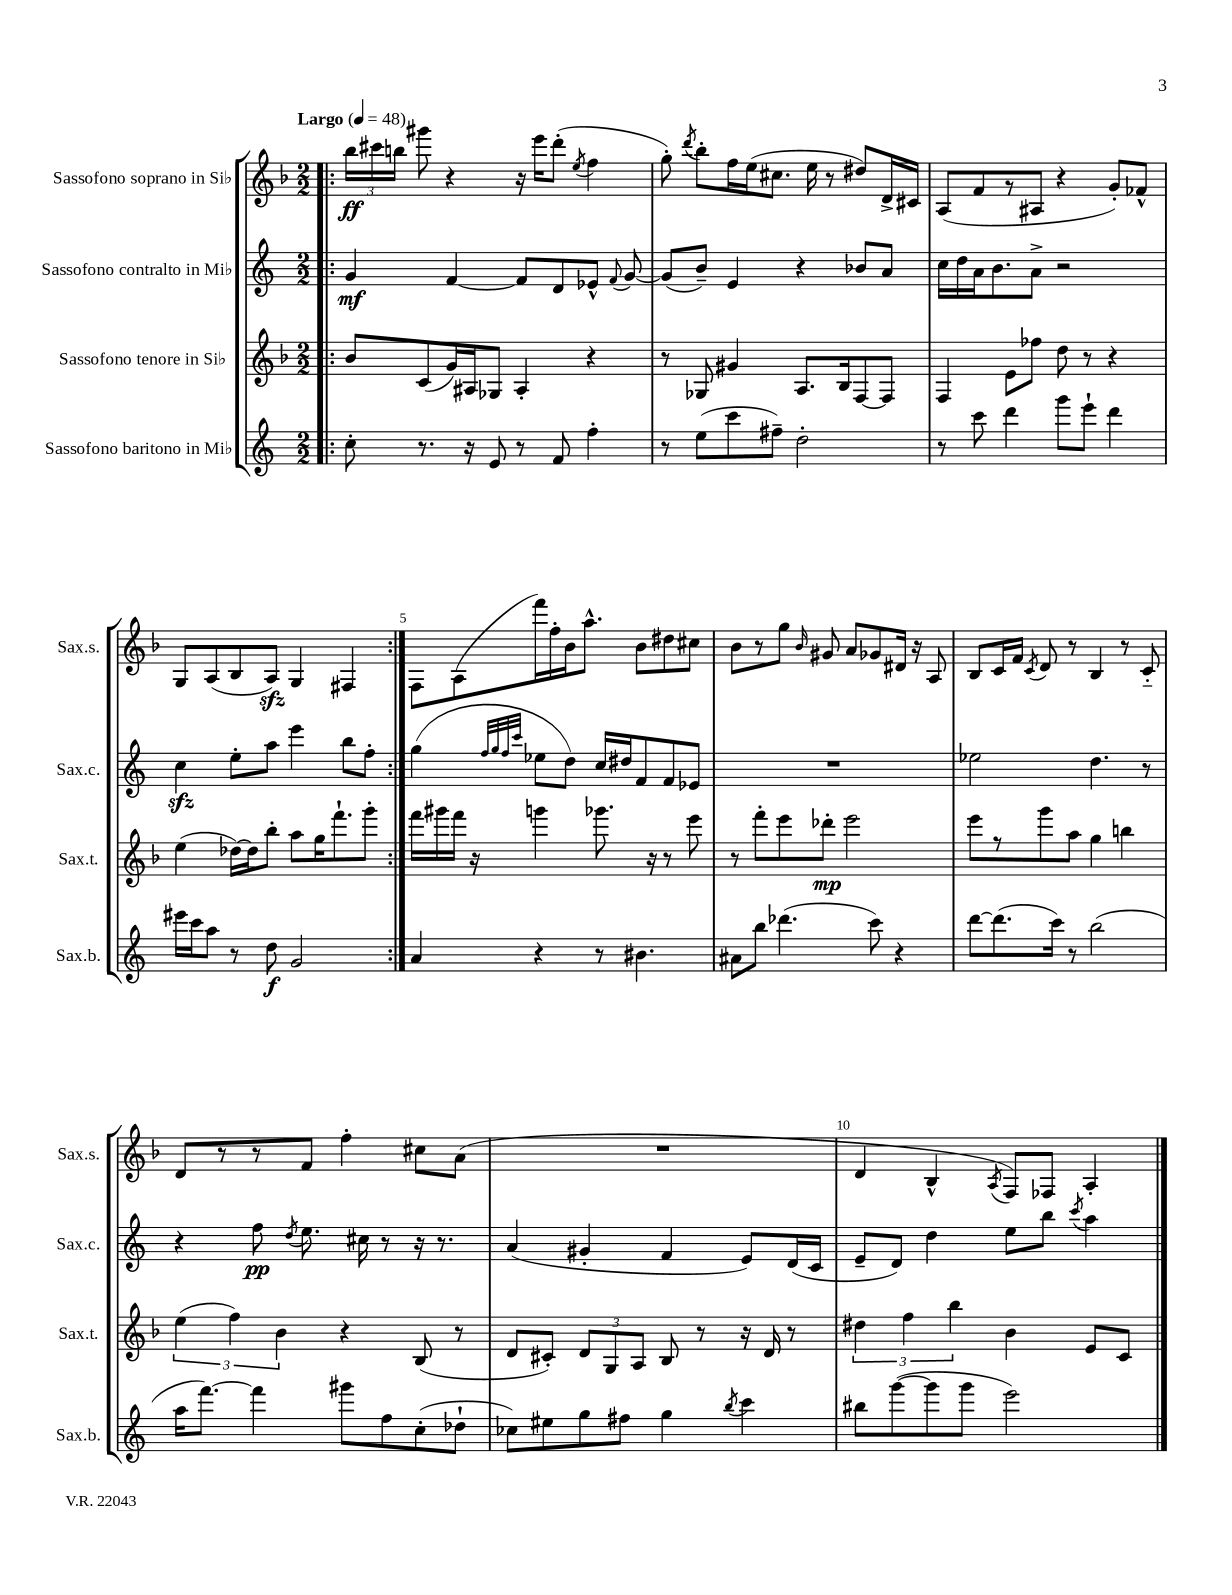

**kern	**kern	**kern	**kern
*staff4	*staff3	*staff2	*staff1
*clefG2	*clefG2	*clefG2	*clefG2
*k[]	*k[b-]	*k[]	*k[b-]
*M2/2	*M2/2	*M2/2	*M2/2
*MM48	*MM48	*MM48	*MM48
=!|:	=!|:	=!|:	=!|:
8cc'	8b-	4g	24bb-
.	.	.	24ccc#
.	.	.	24bb
8.r	(8c	.	8ggg#
.	16g)	[4f	4r
16r	16A#	.	.
8e	8G-	.	.
8r	4A#'	8f]	16r
.	.	.	16eee
8f	.	8d	(8ddd'
.	.	.	8qee
4ff'	4r	8e-^^	4ff
.	.	8qqf	.
.	.	[8g	.
=	=	=	=
8r	8r	(8g]	8gg')
.	.	.	8qddd
(8ee	8G-	8b~)	8bb-'
8ccc	4g#	4e	16ff
.	.	.	(16ee
8ff#~)	.	.	8.cc#
2dd'	8.A	4r	.
.	.	.	16ee
.	.	.	8r
.	16B-	.	.
.	[8F	8b-	8dd#)
.	8F]	8a	16d^
.	.	.	16c#
=	=	=	=
8r	4F	16cc	(8A
.	.	16dd	.
8ccc	.	16a	8f
.	.	8.b	.
4ddd	8e	.	8r
.	8ff-	8a^	8A#
8ggg	8dd	2r	4r
8eee`	8r	.	.
4ddd	4r	.	8g')
.	.	.	8f-^^
=	=	=	=
16eee#	(4ee	4cc	8G
16ccc	.	.	.
8aa	.	.	(8A
8r	[16dd-)	8ee'	8B-
.	16dd-]	.	.
8dd	8bb-'	8aa	8A)
2g	8aa	4eee	4G
.	16gg	.	.
.	8.fff`	.	.
.	.	8bb	4F#
.	8ggg'	8ff'	.
=:|!	=:|!	=:|!	=:|!
4a	16fff	(4gg	8F
.	16ggg#	.	.
.	16fff	.	(8A
.	16r	.	.
.	.	32qqff	.
.	.	32qqgg	.
.	.	32qqff	.
.	.	32qqccc	.
4r	4ggg	8ee-	16fff)
.	.	.	16ff'
.	.	8dd)	16b-
.	.	.	8.aa^^
8r	8.ggg-	16cc	.
.	.	16dd#	.
4.b#	.	8f	8b-
.	16r	.	.
.	8r	8f	8dd#
.	8eee	8e-	8cc#
=	=	=	=
8a#	8r	1r	8b-
8bb	8fff'	.	8r
(4.ddd-	8eee	.	8gg
.	.	.	16qqb-
.	8ddd-'	.	8g#
.	2eee	.	8a
8ccc)	.	.	8g-
4r	.	.	16d#
.	.	.	16r
.	.	.	8A
=	=	=	=
[8ddd	8eee	2ee-	8B-
(8.ddd]	8r	.	16c
.	.	.	16f
.	.	.	8qc
.	8ggg	.	8d
16ccc)	.	.	.
8r	8aa	.	8r
(2bb	4gg	4.dd	4B-
.	4bb	.	8r
.	.	8r	8c'~
=	=	=	=
16aa	(6ee	4r	8d
[8.fff)	.	.	.
.	.	.	8r
.	6ff)	.	.
4fff]	.	8ff	8r
.	6b-	.	.
.	.	8qdd	.
.	.	8.ee	8f
8ggg#	4r	.	4ff'
.	.	16cc#	.
8ff	.	8r	.
(8cc'	(8B-	16r	8cc#
.	.	8.r	.
8dd-`	8r	.	(8a
=	=	=	=
8cc-)	8d	(4a	1r
8ee#	8c#')	.	.
8gg	12d	4g#'	.
.	12G	.	.
8ff#	.	.	.
.	12A	.	.
4gg	8B-	4f	.
.	8r	.	.
8qbb	.	.	.
4ccc	16r	8e)	.
.	16d	.	.
.	8r	(16d	.
.	.	16c	.
=	=	=	=
8bb#	6dd#	8e~	4d
([8ggg	.	8d)	.
.	6ff	.	.
8ggg]	.	4dd	4B-^^
.	6bb-	.	.
8ggg	.	.	.
.	.	.	8qA
2eee)	4b-	8ee	8F)
.	.	8bb	8F-
.	.	8qccc	.
.	8e	4aa	4A'
.	8c	.	.
==	==	==	==
*-	*-	*-	*-
